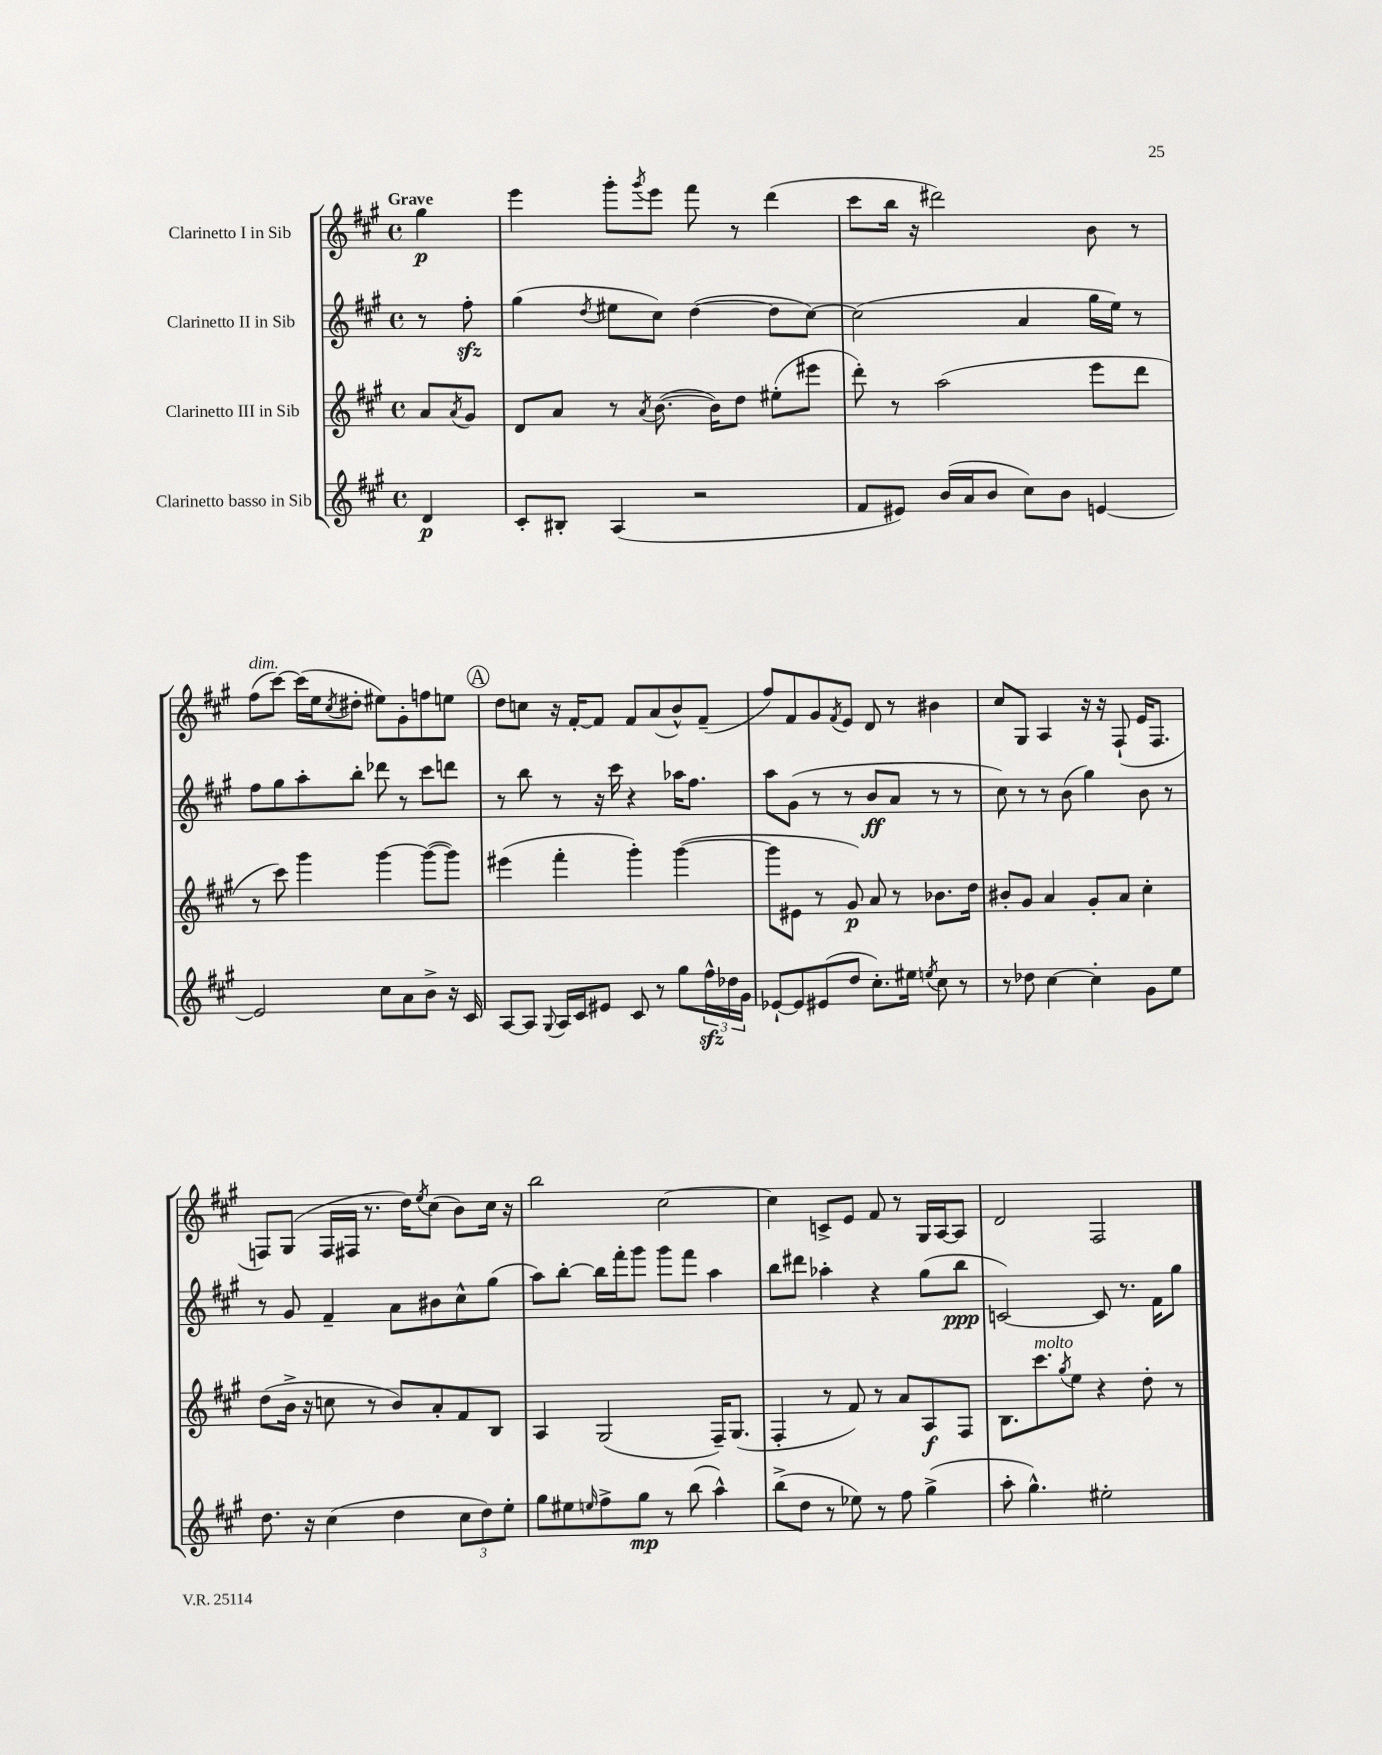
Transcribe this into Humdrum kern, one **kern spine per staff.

**kern	**dynam	**kern	**dynam	**kern	**dynam	**kern	**dynam
*part4	*part4	*part3	*part3	*part2	*part2	*part1	*part1
*staff4	*staff4	*staff3	*staff3	*staff2	*staff2	*staff1	*staff1
*I"Clarinetto basso in Sib	*	*I"Clarinetto III in Sib	*	*I"Clarinetto II in Sib	*	*I"Clarinetto I in Sib	*
*clefG2	*	*clefG2	*	*clefG2	*	*clefG2	*
*k[f#c#g#]	*	*k[f#c#g#]	*	*k[f#c#g#]	*	*k[f#c#g#]	*
*M4/4	*	*M4/4	*	*M4/4	*	*M4/4	*
*met(c)	*	*met(c)	*	*met(c)	*	*met(c)	*
=	=	=	=	=	=	=	=
!	!	!	!	!	!	!LO:TX:a:B:t=Grave	!
4d/	p	8a/L	.	8r	.	4gg#\	p
.	.	8qa/	.	.	.	.	.
.	.	8g#/J	.	8ff#zz'\	.	.	.
=1	=1	=1	=1	=1	=1	=1	=1
8c#'/L	.	8d/L	.	(4gg#\	.	4eee\	.
8B#X'/J	.	8a/J	.	.	.	.	.
.	.	.	.	8qdd/	.	.	.
(4A/	.	8r	.	8ee#X\L	.	8ggg#'\L	.
.	.	8qa/	.	.	.	8qggg#/	.
.	.	([8.b\	.	8cc#\J)	.	8eee\J	.
2r	.	.	.	([4dd\	.	8fff#\	.
.	.	16b\KL])	.	.	.	.	.
.	.	8dd\J	.	.	.	8r	.
.	.	(8ee#X'\L	.	8dd\L]	.	(4ddd\	.
.	.	8eee#X\J	.	[8cc#\J)	.	.	.
=2	=2	=2	=2	=2	=2	=2	=2
8f#/L	.	8ddd'\)	.	(2cc#\]	.	8ccc#\L	.
8e#X/J)	.	8r	.	.	.	16bb\Jk	.
.	.	.	.	.	.	16r	.
(16b/LL	.	(2aa\	.	.	.	2ddd#X\)	.
16a/J	.	.	.	.	.	.	.
8b/J	.	.	.	.	.	.	.
8cc#\L)	.	.	.	4a/	.	.	.
8b\J	.	.	.	.	.	.	.
[4en/	.	8eee\L	.	16gg#\LL	.	8b\	.
.	.	.	.	16ee\JJ)	.	.	.
.	.	8ddd\J	.	8r	.	8r	.
!!LO:LB:g=z
=3	=3	=3	=3	=3	=3	=3	=3
!	!	!	!	!	!	!LO:TX:a:i:t=dim.	!
2e/]	.	8r	.	8ff#\L	.	(8ff#\L	.
.	.	8ccc#\)	.	8gg#\	.	[8ccc#\J)	.
.	.	4ggg#\	.	8aa'\	.	(16ccc#\LL]	.
.	.	.	.	.	.	16ee\J	.
.	.	.	.	.	.	8qcc#/	.
.	.	.	.	8bb'\J	.	8dd#X'\J	.
8cc#\L	.	[4ggg#\	.	8ddd-X\	.	8ee#X\L)	.
8a\	.	.	.	8r	.	8g#'\	.
8b^\J	.	(8ggg#\L_	.	8ccc#\L	.	8ffn\	.
16r	.	8ggg#\J])	.	8dddn\J	.	8een\J	.
16c#/	.	.	.	.	.	.	.
!!LO:REH:place=s1:t=A
=4	=4	=4	=4	=4	=4	=4	=4
[8A/L	.	(4eee#X\	.	8r	.	8dd\L	.
8A/J]	.	.	.	8bb\	.	8ccn\J	.
8qqG#/	.	.	.	.	.	.	.
16A/LL	.	4fff#'\	.	8r	.	16r	.
16c#/J	.	.	.	.	.	[16f#'/KL	.
8e#X/J	.	.	.	16r	.	8f#/J]	.
.	.	.	.	16ccc#\	.	.	.
8c#/	.	4ggg#'\)	.	4r	.	8f#/L	.
8r	.	.	.	.	.	(8a/	.
8gg#\L	.	([4ggg#\	.	16aa-X\KL	.	8b^^/)	.
.	.	.	.	8.ff#\J	.	.	.
24ff#zz^^\L	.	.	.	.	.	(8f#~/J	.
24dd-X\	.	.	.	.	.	.	.
24g#\JJ	.	.	.	.	.	.	.
=5	=5	=5	=5	=5	=5	=5	=5
[8e-X`/L	.	8ggg#\L]	.	8aa\L	.	8ff#/L)	.
8e-/]	.	8e#X\J	.	(8g#\J	.	8f#/	.
(8e#X/	.	8r	.	8r	.	8g#/	.
.	.	.	.	.	.	8qf#/	.
8dd/J	.	8g#/)	p	8r	.	8e/J	.
8.cc#'\L)	.	8a/	.	8b/L	ff	8d/	.
.	.	8r	.	8a/J	.	8r	.
16ee#X\Jk	.	.	.	.	.	.	.
8qeen/	.	.	.	.	.	.	.
8cc#\	.	8.b-X\L	.	8r	.	4b#X\	.
8r	.	.	.	8r	.	.	.
.	.	16dd\Jk	.	.	.	.	.
=6	=6	=6	=6	=6	=6	=6	=6
8r	.	8b#X'/L	.	8cc#\)	.	8cc#/L	.
8dd-X\	.	8g#/J	.	8r	.	8G#/J	.
[4cc#\	.	4a/	.	8r	.	4A/	.
.	.	.	.	(8b\	.	.	.
4cc#'\]	.	8g#'/L	.	4gg#\)	.	16r	.
.	.	.	.	.	.	16r	.
.	.	8a/J	.	.	.	(8F#`/	.
8g#\L	.	4cc#'\	.	8b\	.	16e/KL	.
.	.	.	.	.	.	8.F#/J	.
8ee\J	.	.	.	8r	.	.	.
!!LO:LB:g=z
=7	=7	=7	=7	=7	=7	=7	=7
8.dd\	.	(8dd\L	.	8r	.	8Fn/L)	.
.	.	16b^\Jk	.	8g#/	.	(8G#/J	.
16r	.	16r	.	.	.	.	.
(4cc#\	.	8ccn\	.	4f#~/	.	16F/LL	.
.	.	.	.	.	.	16F#X/JJ	.
.	.	8r	.	.	.	8.r	.
4dd\	.	8b/L)	.	8a\L	.	.	.
.	.	.	.	.	.	16dd\KL)	.
.	.	.	.	.	.	8qee/	.
.	.	8a'/	.	8b#X\	.	(8cc#\J	.
12cc#\L	.	8f#/	.	8cc#^^\	.	8b\L)	.
12dd\)	.	.	.	.	.	.	.
.	.	8B/J	.	(8gg#\J	.	16cc#\Jk	.
12ee'\J	.	.	.	.	.	.	.
.	.	.	.	.	.	16r	.
=8	=8	=8	=8	=8	=8	=8	=8
8gg#\L	.	4A/	.	8aa\L)	.	2bb\	.
8ee#X\	.	.	.	[8bb'\J	.	.	.
16qqeen/	.	.	.	.	.	.	.
8ff#^\	.	(2G#/	.	16bb\LL]	.	.	.
.	.	.	.	16fff#'\J	.	.	.
8gg#\J	mp	.	.	8ggg#\J	.	.	.
8r	.	.	.	8ggg#\L	.	[2cc#\	.
(8bb\	.	.	.	8fff#\J	.	.	.
4aa^^\)	.	16F#~/KL)	.	4aa\	.	.	.
.	.	(8.G#/J	.	.	.	.	.
=9	=9	=9	=9	=9	=9	=9	=9
(8bb^\L	.	4F#'/	.	8bb\L	.	4cc#\]	.
8dd\J	.	.	.	8ddd#X\J	.	.	.
8r	.	8r	.	4aa-X'\	.	8cn^/L	.
8ee-X\)	.	8f#/)	.	.	.	8e/J	.
8r	.	8r	.	4r	.	8f#/	.
8ff#\	.	8a/L	.	.	.	8r	.
(4gg#^\	.	8A/	f	(8gg#\L	.	16G#/LL	.
.	.	.	.	.	.	[16A/J	.
.	.	8F#/J	.	8bb\J	ppp	8A/J]	.
=10	=10	=10	=10	=10	=10	=10	=10
8aa'\	.	8.B\L	.	[2cn/)	.	2d/	.
4.gg#^^\)	.	.	.	.	.	.	.
!	!	!LO:TX:a:i:t=molto	!	!	!	!	!
.	.	8.ccc#\	.	.	.	.	.
.	.	8qgg#/	.	.	.	.	.
.	.	8ee\J	.	.	.	.	.
2ee#X'\	.	4r	.	8c/]	.	2F#/	.
.	.	.	.	8.r	.	.	.
.	.	8dd'\	.	.	.	.	.
.	.	.	.	16f#\KL	.	.	.
.	.	8r	.	8gg#\J	.	.	.
==	==	==	==	==	==	==	==
*-	*-	*-	*-	*-	*-	*-	*-
